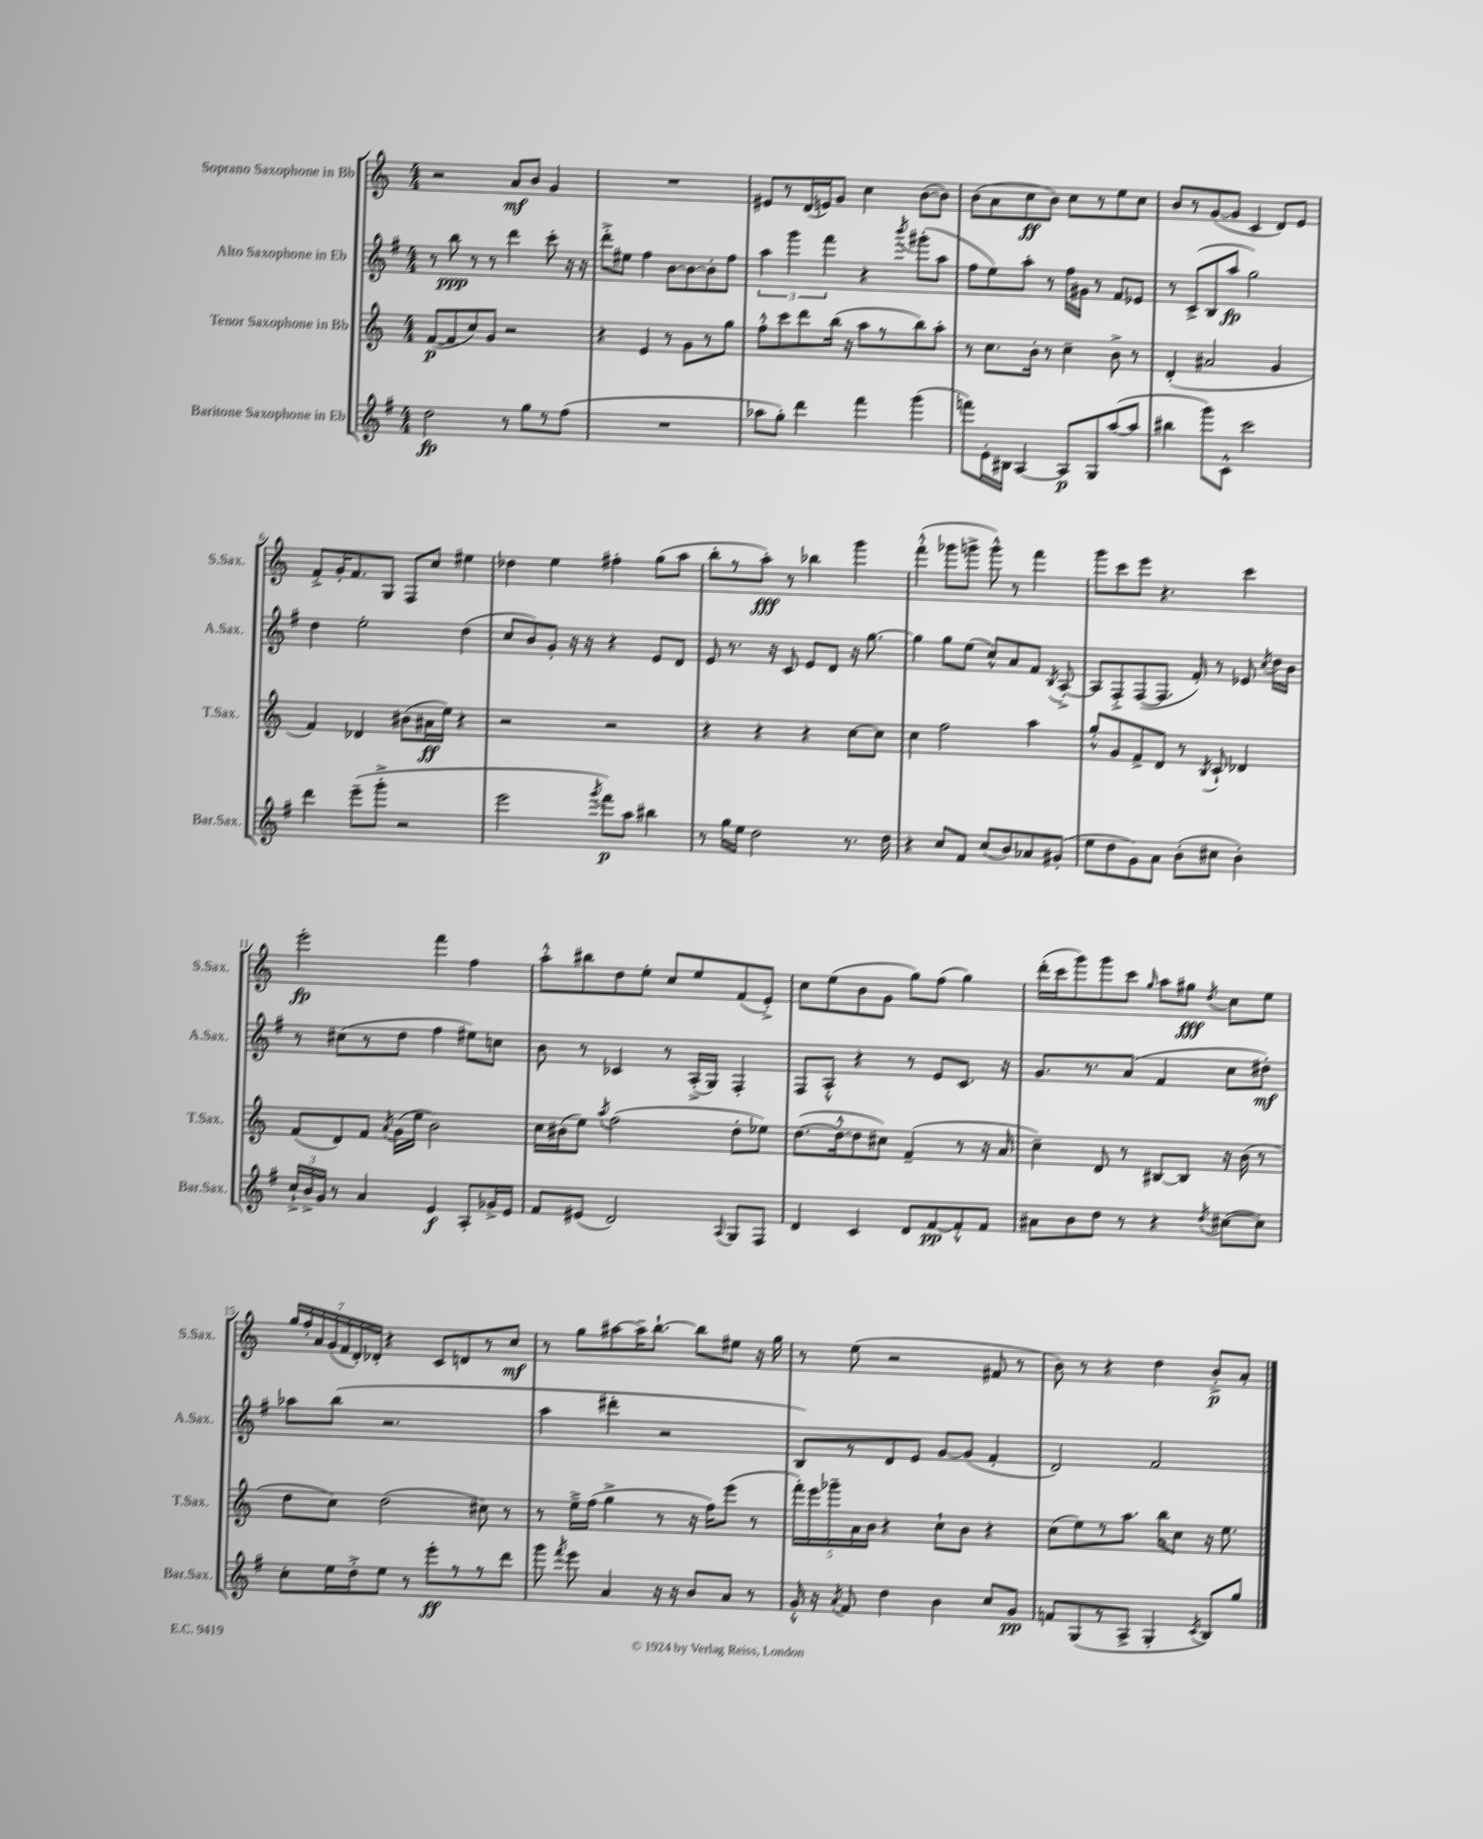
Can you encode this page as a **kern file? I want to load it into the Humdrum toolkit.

**kern	**kern	**kern	**kern
*staff4	*staff3	*staff2	*staff1
*clefG2	*clefG2	*clefG2	*clefG2
*k[f#]	*k[]	*k[f#]	*k[]
*M4/4	*M4/4	*M4/4	*M4/4
2dd\	([8f/L	8r	2r
.	8f/]	8bb\	.
.	8cc/)	8r	.
.	8g/J	8r	.
8r	2r	4ddd\	8a/L
8gg\L	.	.	8b/J
8r	.	8ccc'\	4g/
(8ff#\J	.	16r	.
.	.	16r	.
=	=	=	=
1r	4r	8ddd'^\L	1r
.	.	8ee#\J	.
.	4e/	4ff#\	.
.	8r	[8b\L	.
.	8g\L	8b\_	.
.	8r	8b'\]	.
.	8gg\J	8ff#\J	.
=	=	=	=
8aa-\L	8ff'^^\L	6aa\	8e#/L
8gg'\J)	8ccc\	.	8r
.	.	6ggg\	.
4ddd\	8ddd\	.	(16d/L
.	.	.	16e/J)
.	.	6fff#\	.
.	(16bb\Jk	.	8g/J
.	16r	.	.
4fff#\	8aa\L	4r	4cc\
.	8r	.	.
.	.	8qbbb/	.
(4ggg\	8bb\)	(8ggg#'\L	([8b\L
.	8aa'\J	8aa\J	8b\]J)
=	=	=	=
8fff\L)	8r	8ff#\L	(8b\L
16e'\L	8.cc\L	8ee\)	8a\
16B#\JJ	.	.	.
[4A/	.	8aa'\J	8cc\
.	16b'\Jk	.	.
.	8r	8r	8b\J)
8A/]L	4cc~\	16ff#\LL	8cc\L
.	.	16g#\JJ	.
8G/	.	8r	8r
([8aa/	8b^\	8f#/L	8ee\
8aa/]J	8r	8e-/J	8cc\J
=	=	=	=
4bb#\	(4d'/	8r	8b/L
.	.	(8c^/L	8r
8ggg\L)	2a#/	8B/	([8g/
8c^^\J	.	8aa/J	8g/]J
2ccc\	.	2gg\)	4c/
.	4g/	.	8d/L)
.	.	.	8e/J
=	=	=	=
4ddd\	4f/)	4dd\	8f'^/L
.	.	.	16g'/K
.	.	.	8.f/
(8eee~\L	4d-/	2ee'\	.
8ggg'^\J	.	.	8G/J
2r	(8b#\L	.	8F/L
.	16a#\L	.	8cc/J
.	16ee\JJ)	.	.
.	4r	(4dd\	4ee#\
=	=	=	=
2eee\	2r	8cc/L	4dd-\
.	.	8b/)	.
.	.	8g'/J	4ee\
.	.	16r	.
.	.	16r	.
8qggg/	.	.	.
8fff#\L)	2r	4r	4ff#'\
8aa\J	.	.	.
4bb#\	.	8e/L	(8gg\L
.	.	8d/J	8aa\J
=	=	=	=
8r	4r	8e/	8bb'\L
16gg\LL	.	8.r	8r
16ee\JJ	.	.	.
2dd\	4r	.	8aa'\J)
.	.	16r	.
.	.	8c/	8r
.	4r	8e/L	4bb-\
.	.	8d/J	.
8.r	[8cc\L	16r	4ggg\
.	.	[8.gg\	.
.	8cc\]J	.	.
16dd\	.	.	.
=	=	=	=
4r	4cc\	4gg\]	(4fff'^^\
8cc/L	2ff\	8gg\L	8ggg-\L
8f#/J	.	(8ee\J	8ggg^\J
(8cc/L	.	8cc^^/L)	8ggg^^\)
8b/)	.	8a/	8r
8a-/	4aa\	8f#/J	4fff\
.	.	8qB/	.
(8g#'/J	.	[8A'^/	.
=	=	=	=
8ee\L	8gg'^^/L	8A/]L	8ggg\L
8dd\	8g/	8F#'^/	8ccc\
8g\)	8f^/	([8F#/	8eee\J
8a\J	8d/J	8.F#/]J	4.r
(8b'\L	8r	.	.
.	.	16f#'/)	.
.	8qB/	.	.
8cc#\J	8c`/	8r	.
4b'\)	4d-/	8e-/	4ccc\
.	.	8qcc/	.
.	.	16dd\LL	.
.	.	16b\JJ	.
=	=	=	=
24cc`^/LL	(8f/L	8r	2eee'\
24b^/	.	.	.
24g/JJ	.	.	.
8r	8d/)	(8cc#\L	.
4a/	8f/J	8r	.
.	8qa/	.	.
.	(16g\LL	8dd\J	.
.	16ee\JJ	.	.
4e/	2b\)	4ff#\	4fff\
8A'/L	.	8ee#\L)	4ff\
16g-^/L	.	8cc\J	.
16e/JJ	.	.	.
=	=	=	=
8f#/L	16cc\LL	8b\	8aa'^^\L
.	(16b#\J	.	.
(8e#/J	8ee\J)	8r	8bb#\
.	8qaa/	.	.
2d/)	(2ff\	4c-/	8dd\
.	.	.	8ee'\J
.	.	8r	8cc/L
.	.	(16A'^/LL	8ee/
.	.	16G/JJ)	.
8qqA/	.	.	.
8G/L	8dd'\L	4F#'/	(8f/
8F#/J	8ee-\J)	.	8e'^/J)
=	=	=	=
4d/	([8.dd\L	8F#/L	8cc\L
.	.	8A'^^/J	(8ee\
.	16dd'^^\_k	.	.
4c/	8dd\]	4r	8b\
.	8cc#\J)	.	8g\J
8d/L	(4f~/	8r	8gg\L)
[8f#/	.	8e/L	(8ff\J
8f#'^^/]	8r	8.c/J	4gg\)
8f#/J	16r	.	.
.	16a/	16r	.
=	=	=	=
8a#\L	4cc~\)	8.g/L	(16ddd'\LL
.	.	.	16ccc\J
8b\	.	.	8ggg\)
.	.	8.r	.
8dd\J	8d/	.	8ggg\
8r	8r	(8a/J	8ccc\J
.	.	.	16qqgg/
4r	[8B#/L	4f#/	8aa\L
.	8B#/]J	.	8gg#\J
8qdd/	.	.	8qdd/
([8cc#\L	16r	8cc\L	8cc\L
.	(16b\	.	.
8cc#\]J)	8r	8dd#'\J)	8ee\J
=	=	=	=
8cc'\L	8dd\L	8aa-\L	28gg/LL
.	.	.	28ff'/
.	.	.	28a/
.	.	.	(28g/
16ee\L	8cc\J)	(8bb\J	.
.	.	.	28f/
.	.	.	28d'/)
16dd'^\J	.	.	.
.	.	.	28d-'/JJ
8ee\J	(2dd\	2.r	4r
8r	.	.	.
8eee'\L	.	.	8c/L
8r	.	.	8d/
8r	8cc#\)	.	8r
8ddd\J	8r	.	8cc/J
=	=	=	=
8ggg\	8r	4aa\	8r
8qfff#/	.	.	.
8eee\	16ee~^\LL	.	8gg\L
.	(16ff\JJ	.	.
4a/	4gg^\	4ddd#'\	[8aa#\
.	.	.	16aa#~\]K
.	.	.	[8.bb`\J
16r	8r	2r	.
16r	.	.	.
8b/L	16r	.	8bb\]L
.	16ff\LK)	.	.
8a/J	(8eee\J	.	8ee#\J
8r	8r	.	16r
.	.	.	16gg\
=	=	=	=
16g'^^/	20fff'\LL)	8B/L)	8r
.	20eee\	.	.
16r	.	.	.
.	20ggg-~\	.	.
8qa/	.	.	.
8f#/	.	8r	(8ee\
.	20a\	.	.
.	20b\JJ	.	.
4dd\	4r	8d/	2r
.	.	8e/J	.
4b\	8cc`\L	[8g/L	.
.	8b\J	(8g/]J	.
8cc/L	4r	4f#'/	8f#/
8g/J	.	.	8r
=	=	=	=
8f/L	(8cc\L	2d/)	8b\)
(8G/	8ee\)	.	8r
8r	8r	.	4r
8A^/J	8.aa\J	.	.
4G'/	.	2f#/	4dd\
.	16bb\LK	.	.
.	8cc\J	.	.
8qc/	.	.	.
8B/L)	16r	.	8b'^/L
.	8.ee\	.	.
8gg/J	.	.	8a'/J
==	==	==	==
*-	*-	*-	*-
